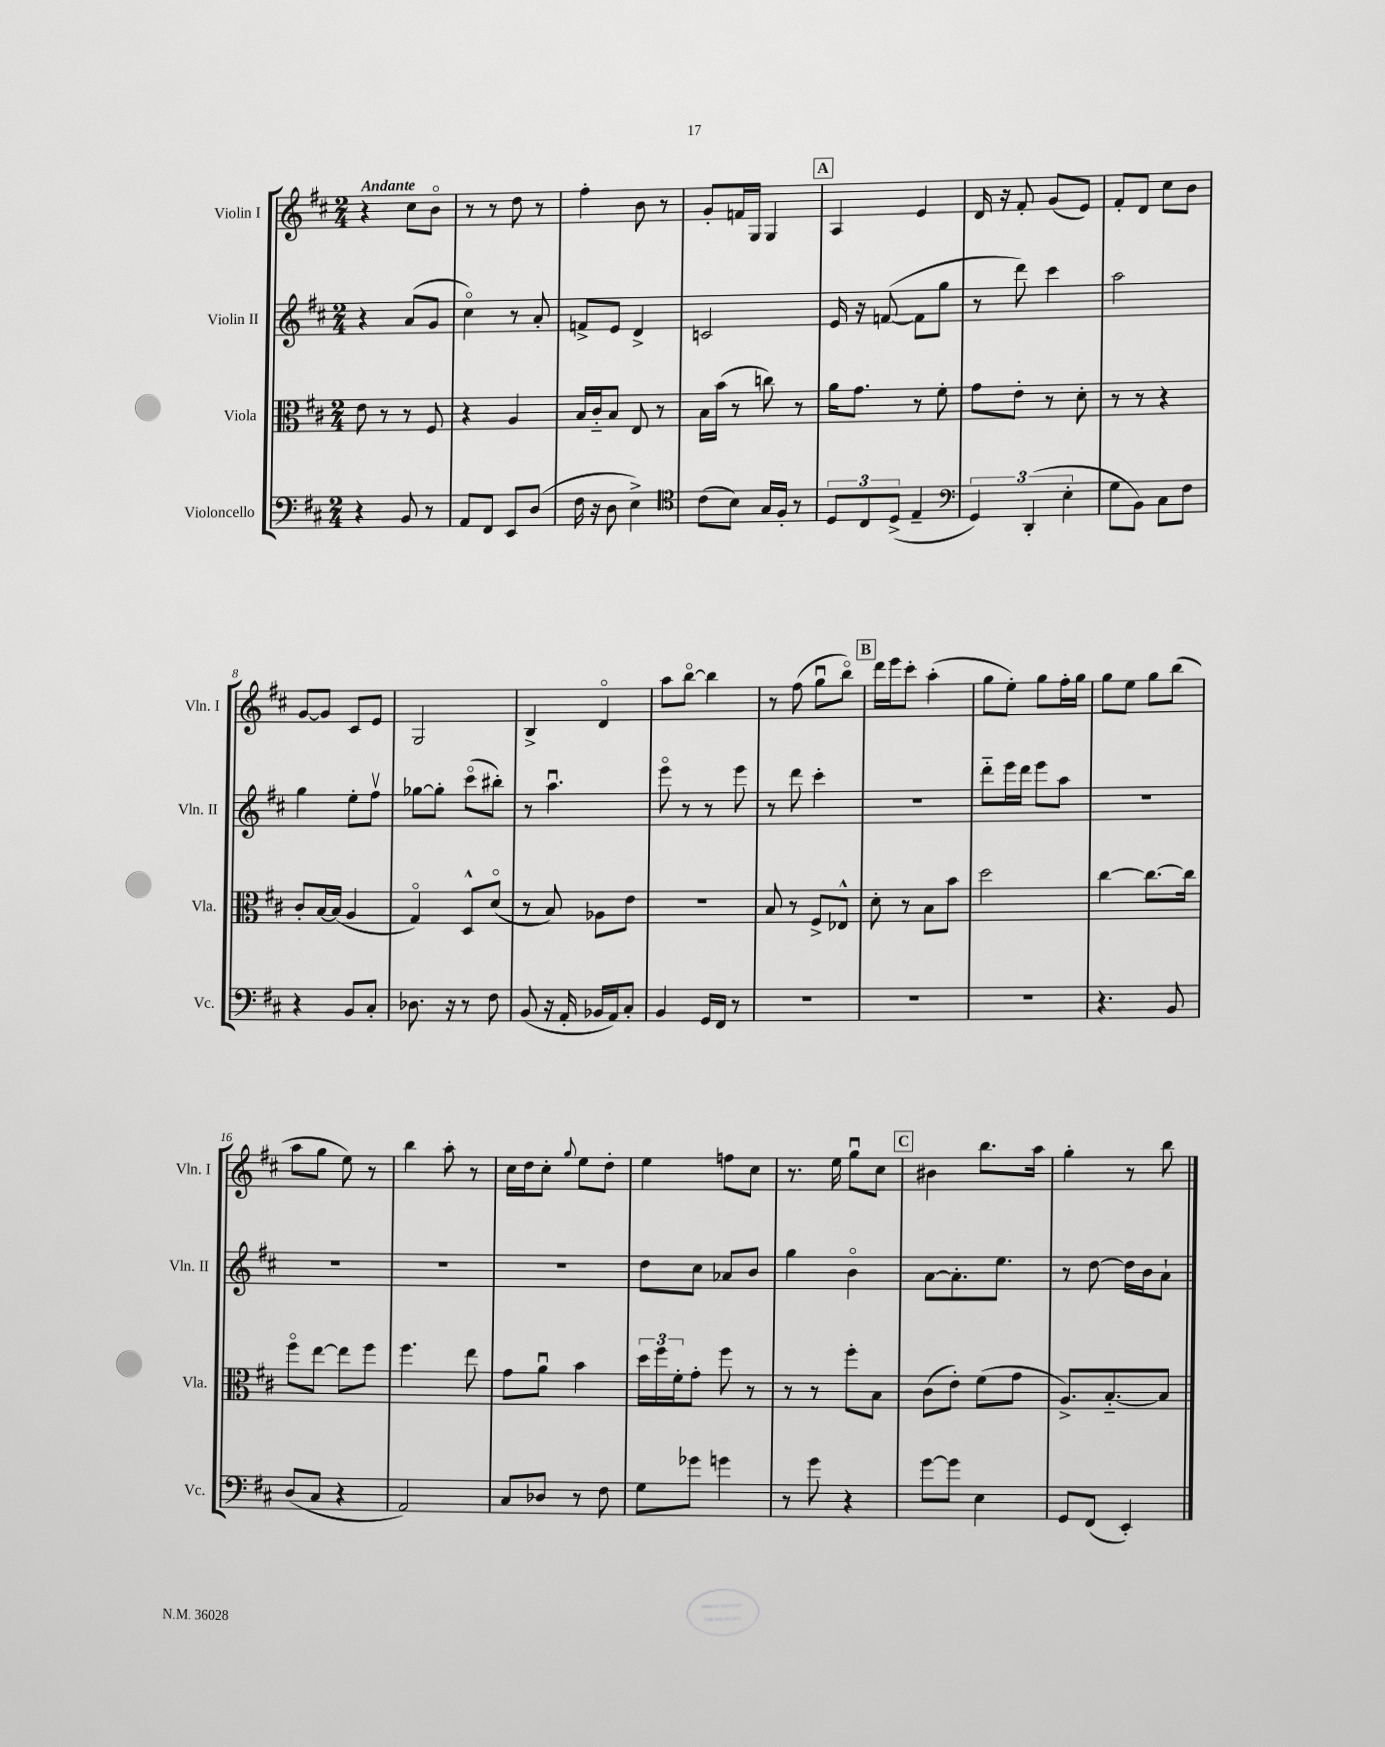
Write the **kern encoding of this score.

**kern	**kern	**kern	**kern
*staff4	*staff3	*staff2	*staff1
*clefF4	*clefC3	*clefG2	*clefG2
*k[f#c#]	*k[f#c#]	*k[f#c#]	*k[f#c#]
*M2/4	*M2/4	*M2/4	*M2/4
4r	8e	4r	4r
.	8r	.	.
8BB	8r	(8a	8cc#
8r	8F#	8g	8bo
=	=	=	=
8AA	4r	4cc#o)	8r
8FF#	.	.	8r
8EE	4A	8r	8dd
(8D	.	8a'	8r
=	=	=	=
16F#	16B	8f^	4ff#'
16r	16c#'~	.	.
8D	8B	8e	.
4E^)	8E	4d^	8b
.	8r	.	8r
=	=	=	=
*clefC4	*	*	*
(8c#	16B	2c	8g'
.	(16b	.	.
8B)	8r	.	16f
.	.	.	16G
16G	8cc)	.	4G
16F#'	.	.	.
8r	8r	.	.
=	=	=	=
12D	16a	16e	4A
.	8.g	16r	.
12C#	.	.	.
.	.	([8f	.
(12D^	.	.	.
4E~	8r	8f]	4e
.	8f#'	8gg	.
=	=	=	=
*clefF4	*	*	*
6GG)	8g	8r	16d
.	.	.	16r
.	8e'	8ddd)	8f#'
(6DD'	.	.	.
.	8r	4ccc#	(8g
6E'	.	.	.
.	8d'	.	8e)
=	=	=	=
8G	8r	2aa	8f#'
8BB)	8r	.	8d
8C#	4r	.	8cc#
8F#	.	.	8b
=	=	=	=
4r	8c#'	4gg	[8g
.	[16B	.	8g]
.	(16B]	.	.
8BB	4A	8ee'	8c#
8C#'	.	8ff#v	8e
=	=	=	=
8.D-	4Go)	[8gg-	2G
.	.	8gg-']	.
16r	.	.	.
8r	8D^^	(8ccc#o	.
8F#	(8do	8bb#')	.
=	=	=	=
(8BB	8r	8r	4B^
16r	8B)	4.aau	.
16AA'	.	.	.
16BB-	8A-	.	4do
16AA)	.	.	.
8C#'	8e	.	.
=	=	=	=
4BB	2r	8eeeo	8aa
.	.	8r	[8bbo
16GG	.	8r	4bb]
16FF#	.	.	.
8r	.	8eee	.
=	=	=	=
2r	8B	8r	8r
.	8r	8ddd	(8ff#
.	8F#^	4ccc#'	8ggu
.	8E-^^	.	8bbo)
=	=	=	=
2r	8d'	2r	16ddd
.	.	.	16eee
.	8r	.	8ccc#'
.	8B	.	(4aa'
.	8b	.	.
=	=	=	=
2r	2dd	8ddd'~	8gg
.	.	16eee	8ee')
.	.	16ddd	.
.	.	8eee	8gg
.	.	8aa	16ff#'
.	.	.	16gg
=	=	=	=
4.r	[4cc#	2r	8gg
.	.	.	8ee
.	8.cc#_	.	8gg
8BB	.	.	(8bb
.	16cc#]	.	.
=	=	=	=
(8D	8ff#o	2r	8aa
8C#	[8ee	.	8gg
4r	8ee]	.	8ee)
.	8ff#	.	8r
=	=	=	=
2AA)	4.ff#	2r	4bb
.	.	.	8aa'
.	8ee	.	8r
=	=	=	=
8C#	8g	2r	16cc#
.	.	.	16dd
8D-	8au	.	8cc#'
.	.	.	8qqgg
8r	4b	.	8ee
8F#	.	.	8dd'
=	=	=	=
8G	24dd	8dd	4ee
.	24ff#	.	.
.	24f#'	.	.
8g-	8g'	8cc#	.
4g	8ff#	8a-	8ff
.	8r	8b	8cc#
=	=	=	=
8r	8r	4gg	8.r
8g	8r	.	.
.	.	.	16ee
4r	8ff#'	4bo	8ggu
.	8B	.	8cc#
=	=	=	=
[8g	(8c#	[8a	4b#
8g]	8e')	8.a']	.
4E	(8f#	.	8.bb
.	.	8.ee	.
.	8g	.	.
.	.	.	16aa
=	=	=	=
8GG	8.A^)	8r	4gg'
(8FF#	.	[8dd	.
.	[8.B'~	.	.
4EE')	.	16dd]	8r
.	.	16b	.
.	8B]	8a`	8bb
==	==	==	==
*-	*-	*-	*-
